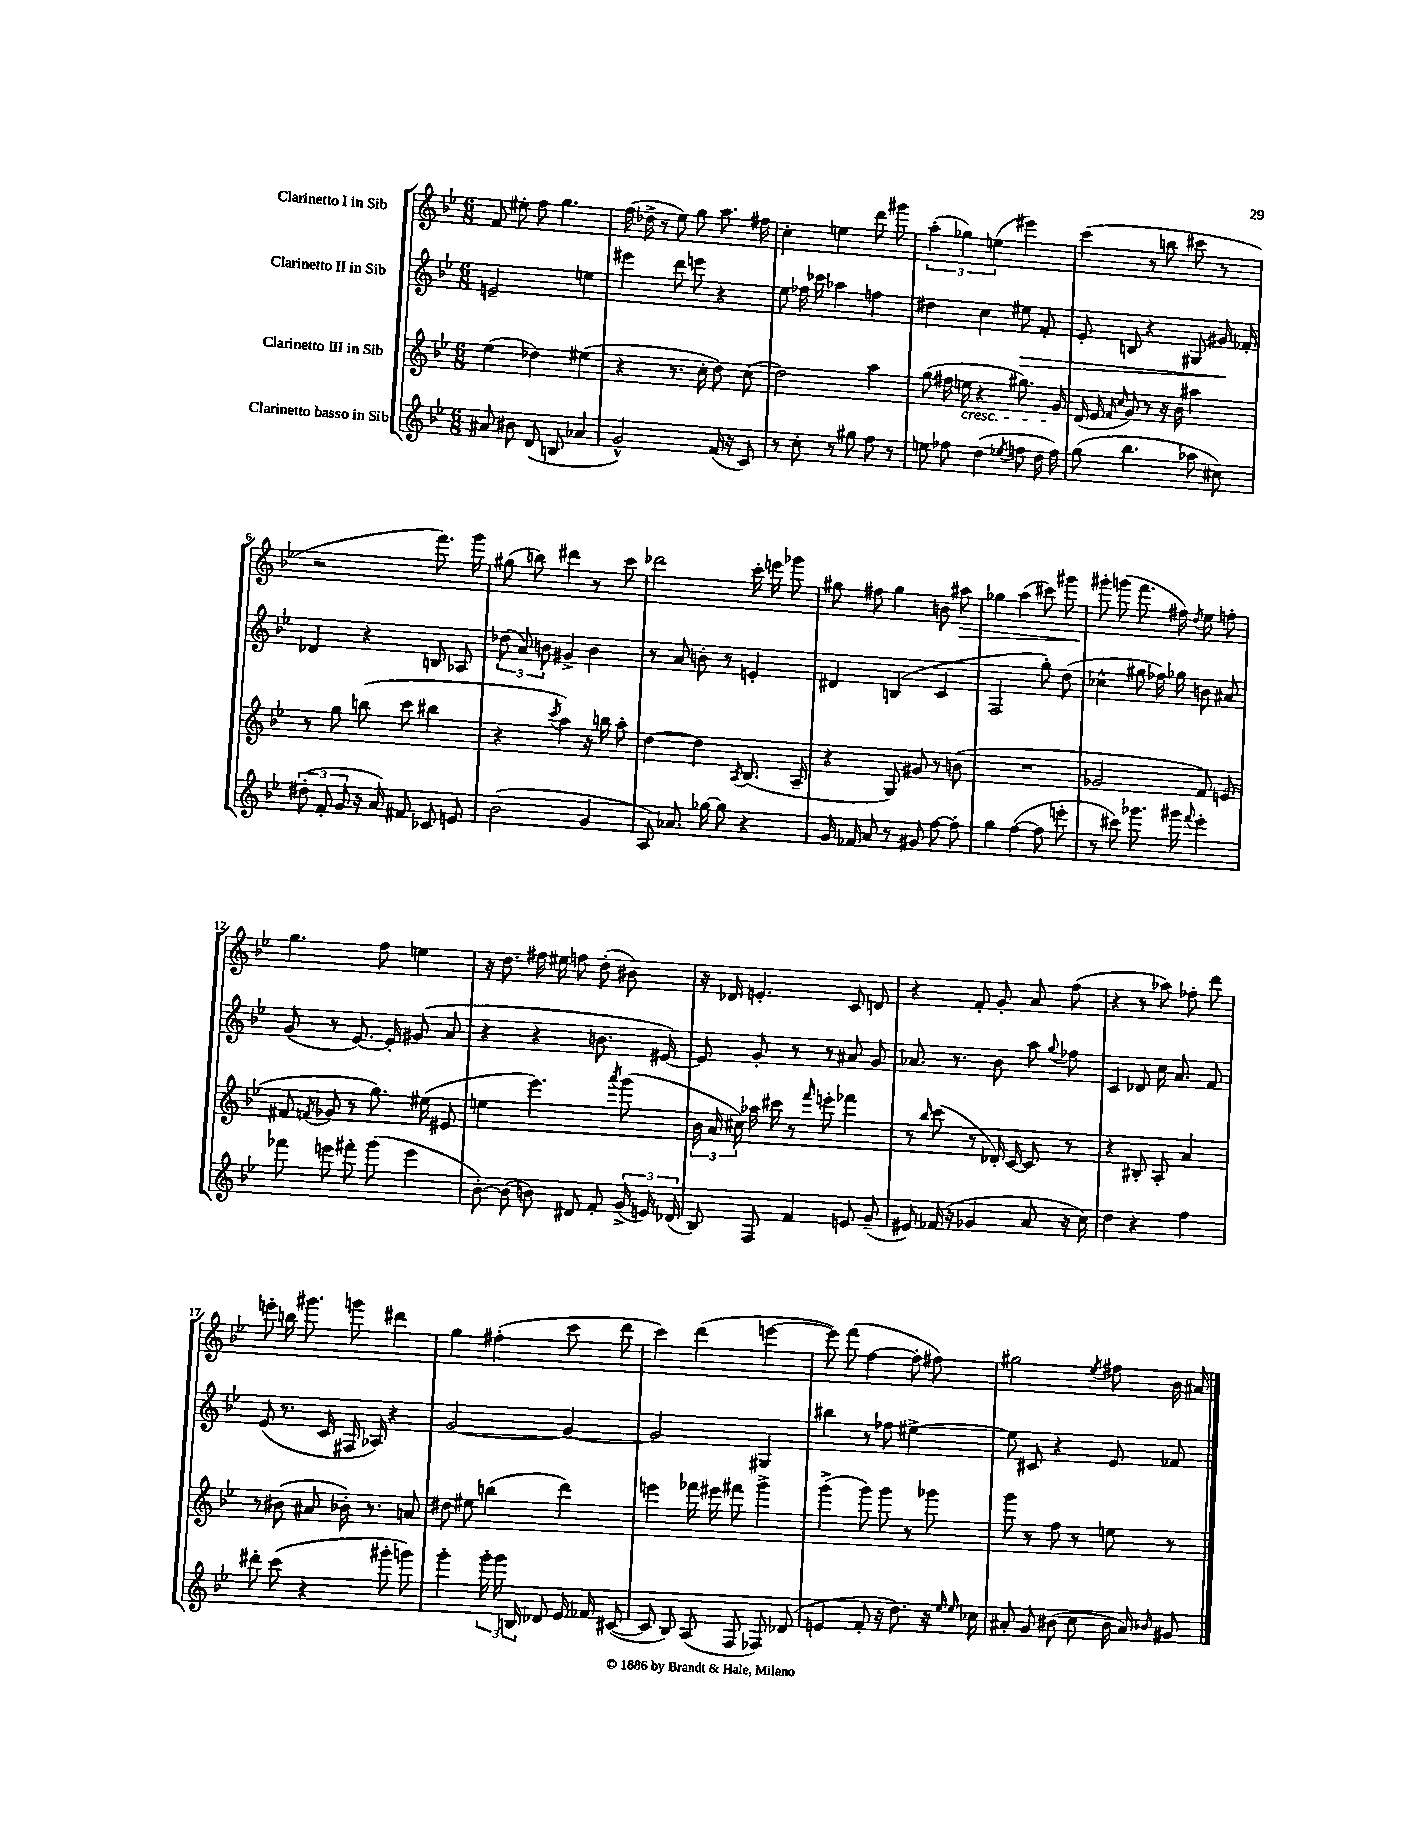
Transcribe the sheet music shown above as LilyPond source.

<<
\new StaffGroup <<
\new Staff = "s0" \with { instrumentName = "Clarinetto I in Sib" } {
    \clef treble \key bes \major \numericTimeSignature \time 6/8
    \autoBeamOff f'8 eis''8-. f''8 g''4. |
    f''16( des''16-> r8 ees''8) g''8 a''8. fis''16 |
    c''4-. e''4 d'''8 gis'''8 |
    \tuplet 3/2 { a''4-.( ges''4) e''4( } eis'''4) |
    c'''4( r8 b''8 cis'''8 r8 |
    r2 f'''8.) g'''16 |
    gis''8( b''8) dis'''4 r8 c'''8 |
    des'''2 c'''16-. e'''16 ges'''8 |
    gis''8 fis''8 gis''4 b'8 ais''8\> |
    ges''4 a''4( cis'''8) gis'''8 |
    gis'''8-.\! g'''8( f'''8. fis''16) \acciaccatura { d''8 } ees''8 f''8-. |
    g''4. f''8 e''4 |
    r16 d''8. fis''16 eis''16 f''8 d''8-.( bis'8) |
    r16 des'16 e'4.-. c'8 d'8 |
    r4 f'8-. g'8-. a'8 f''8( |
    r4 r8 aes''8) fes''8-. d'''8 |
    e'''8-. b''16 gis'''8. g'''8 dis'''4 |
    g''4 fis''4-.( c'''8 d'''8 |
    c'''4) d'''4( e'''4~ |
    e'''8) f'''8( f''4~ f''8-. fis''8) |
    gis''2 \acciaccatura { ees''8 } fis''8 bes'16 ais'16 \bar "|." |
}
\new Staff = "s1" \with { instrumentName = "Clarinetto II in Sib" } {
    \clef treble \key bes \major \numericTimeSignature \time 6/8
    \autoBeamOff e'2-- e''4 |
    eis'''4 d'''8 e'''8 r4 |
    ees''8 fes''16 ces'''16 aes''4 f''4 |
    dis''4 c''4 eis''8\> f'8-. |
    ees'8-. b8 r4 gis8 gis'16\! fes'16-. |
    des'4 r4 b8 aes8 |
    \tuplet 3/2 { des''8( a'8) b'8 } gis'4-> b'4 |
    r8 a'8 b'8-. r8 e'4-. |
    dis'4 b4( c'4 |
    f2 g''8-.) d''8( |
    ces''4-^ gis''8 fes''16) ges''16 b'8 ais'8 |
    g'8( r8 ees'8.~) ees'16-. gis'8( a'8 |
    r4 r4 b'8. eis'16~) |
    eis'8 g'8-. r8 r8 ais'8 g'8 |
    aes'8. r8. bes'8 a''8 \appoggiatura { g''8 } fes''8 |
    c'4 des'8 c''16 a'8. f'8 |
    ees'8( r8. c'16 fis16 aes16) r4 |
    g'2~ g'4~ |
    g'2 gis4 |
    bis''4 r8 fes''8 eis''4~-> |
    eis''8 cis'8 r4 ees'8 fes'8 \bar "|." |
}
\new Staff = "s2" \with { instrumentName = "Clarinetto III in Sib" } {
    \clef treble \key bes \major \numericTimeSignature \time 6/8
    \autoBeamOff ees''4( des''4) eis''4( |
    r4 r8. c''16-. d''8) c''8( |
    d''2) a''4 |
    g''8( fis''16 e''16\cresc r4 gis''8.) g'16\! |
    d'16( ees'16 \grace { f'16 c''16 } g'8) r8 r16 bes'16 ais''4 |
    r8 g''8 b''8( c'''8 bis''4 |
    r4 \acciaccatura { c'''8 } a''4) r16 b''16 a''8-. |
    d''4~ d''4 \acciaccatura { a8 } bes8.( a16-- |
    r4 g8) gis'8 r8 b'8( |
    R2. |
    ges'2 f'8) e'8( |
    fis'8 \acciaccatura { f'8 } ges'8 r8 g''8.) eis''16( eis'8 |
    e''4 ees'''4.) \acciaccatura { a'''8 } g'''8( |
    \tuplet 3/2 { bes'16 a'16 cis''16) } aes''16 cis'''16 r8 \grace { f'''16 } e'''8-. fes'''4 |
    r8 \grace { bes''16 } c'''8( r8 des'16-.) c'16~ c'8 r8 |
    r4 bis8-. a8-. a'4 |
    r8 bis'8( ais'8 bes'16-.) r8. a'8 |
    dis''8 eis''8 b''4( d'''4) |
    e'''4 fes'''16 eis'''16 fis'''8 g'''4-> |
    g'''4->( g'''8) g'''8 r8 ges'''8 |
    g'''8 r8 f''8 r8 e''8 r8 \bar "|." |
}
\new Staff = "s3" \with { instrumentName = "Clarinetto basso in Sib" } {
    \clef treble \key bes \major \numericTimeSignature \time 6/8
    \autoBeamOff ais'8 bis'8 d'8( b8 aes'4 |
    g'2-^) f'16( r16 c'8) |
    r8 c''8-. r8 gis''8 f''8 r8 |
    e''8 fes''8 d''4( \acciaccatura { ees''8 } f''8 d''16 f''16) |
    g''8( bes''4. aes''8 cis''8) |
    \tuplet 3/2 { dis''8-.( f'8-. g'8 } r16 a'16) fis'8 ces'8 e'8 |
    bes'2( g'4 |
    a8) aes'8. ges''16~ ges''8 r4 |
    g'16 fes'16 a'8 r8 gis'8 f''8~ f''8-. |
    g''4 f''4~( f''8 e'''8-. |
    r8 cis'''8) ges'''8. gis'''16 \appoggiatura { f'''8 } ees'''4-. |
    fes'''8 e'''8 fis'''8-. g'''8( e'''4 |
    bes'8~-.) bes'8( b'8) dis'8 f'8-. \tuplet 3/2 { g'16->( e'16) des'16( } |
    bes8) f8 f'4 e'8 g'8--( |
    eis'8) fes'16( r16 ges'4 a'8 r16 c''16) |
    d''4 r4 f''4 |
    dis'''8-. c'''8( r4 gis'''8-. g'''8) |
    g'''4-. \tuplet 3/2 { g'''16-. g'''16 b16 } des'8 ees'16 fes'16 cis'8~( |
    cis'8 bes8) a8( f8 fes8) des'8( |
    e'4 f'8-. r16 d''8.) r16 \grace { ees''16 ees''16 } ces''16 |
    ais'8-. g'8 bis'8( c''8 bis'16 ais'16) \grace { bes'16 } gis'8 \bar "|." |
}
>>
>>
